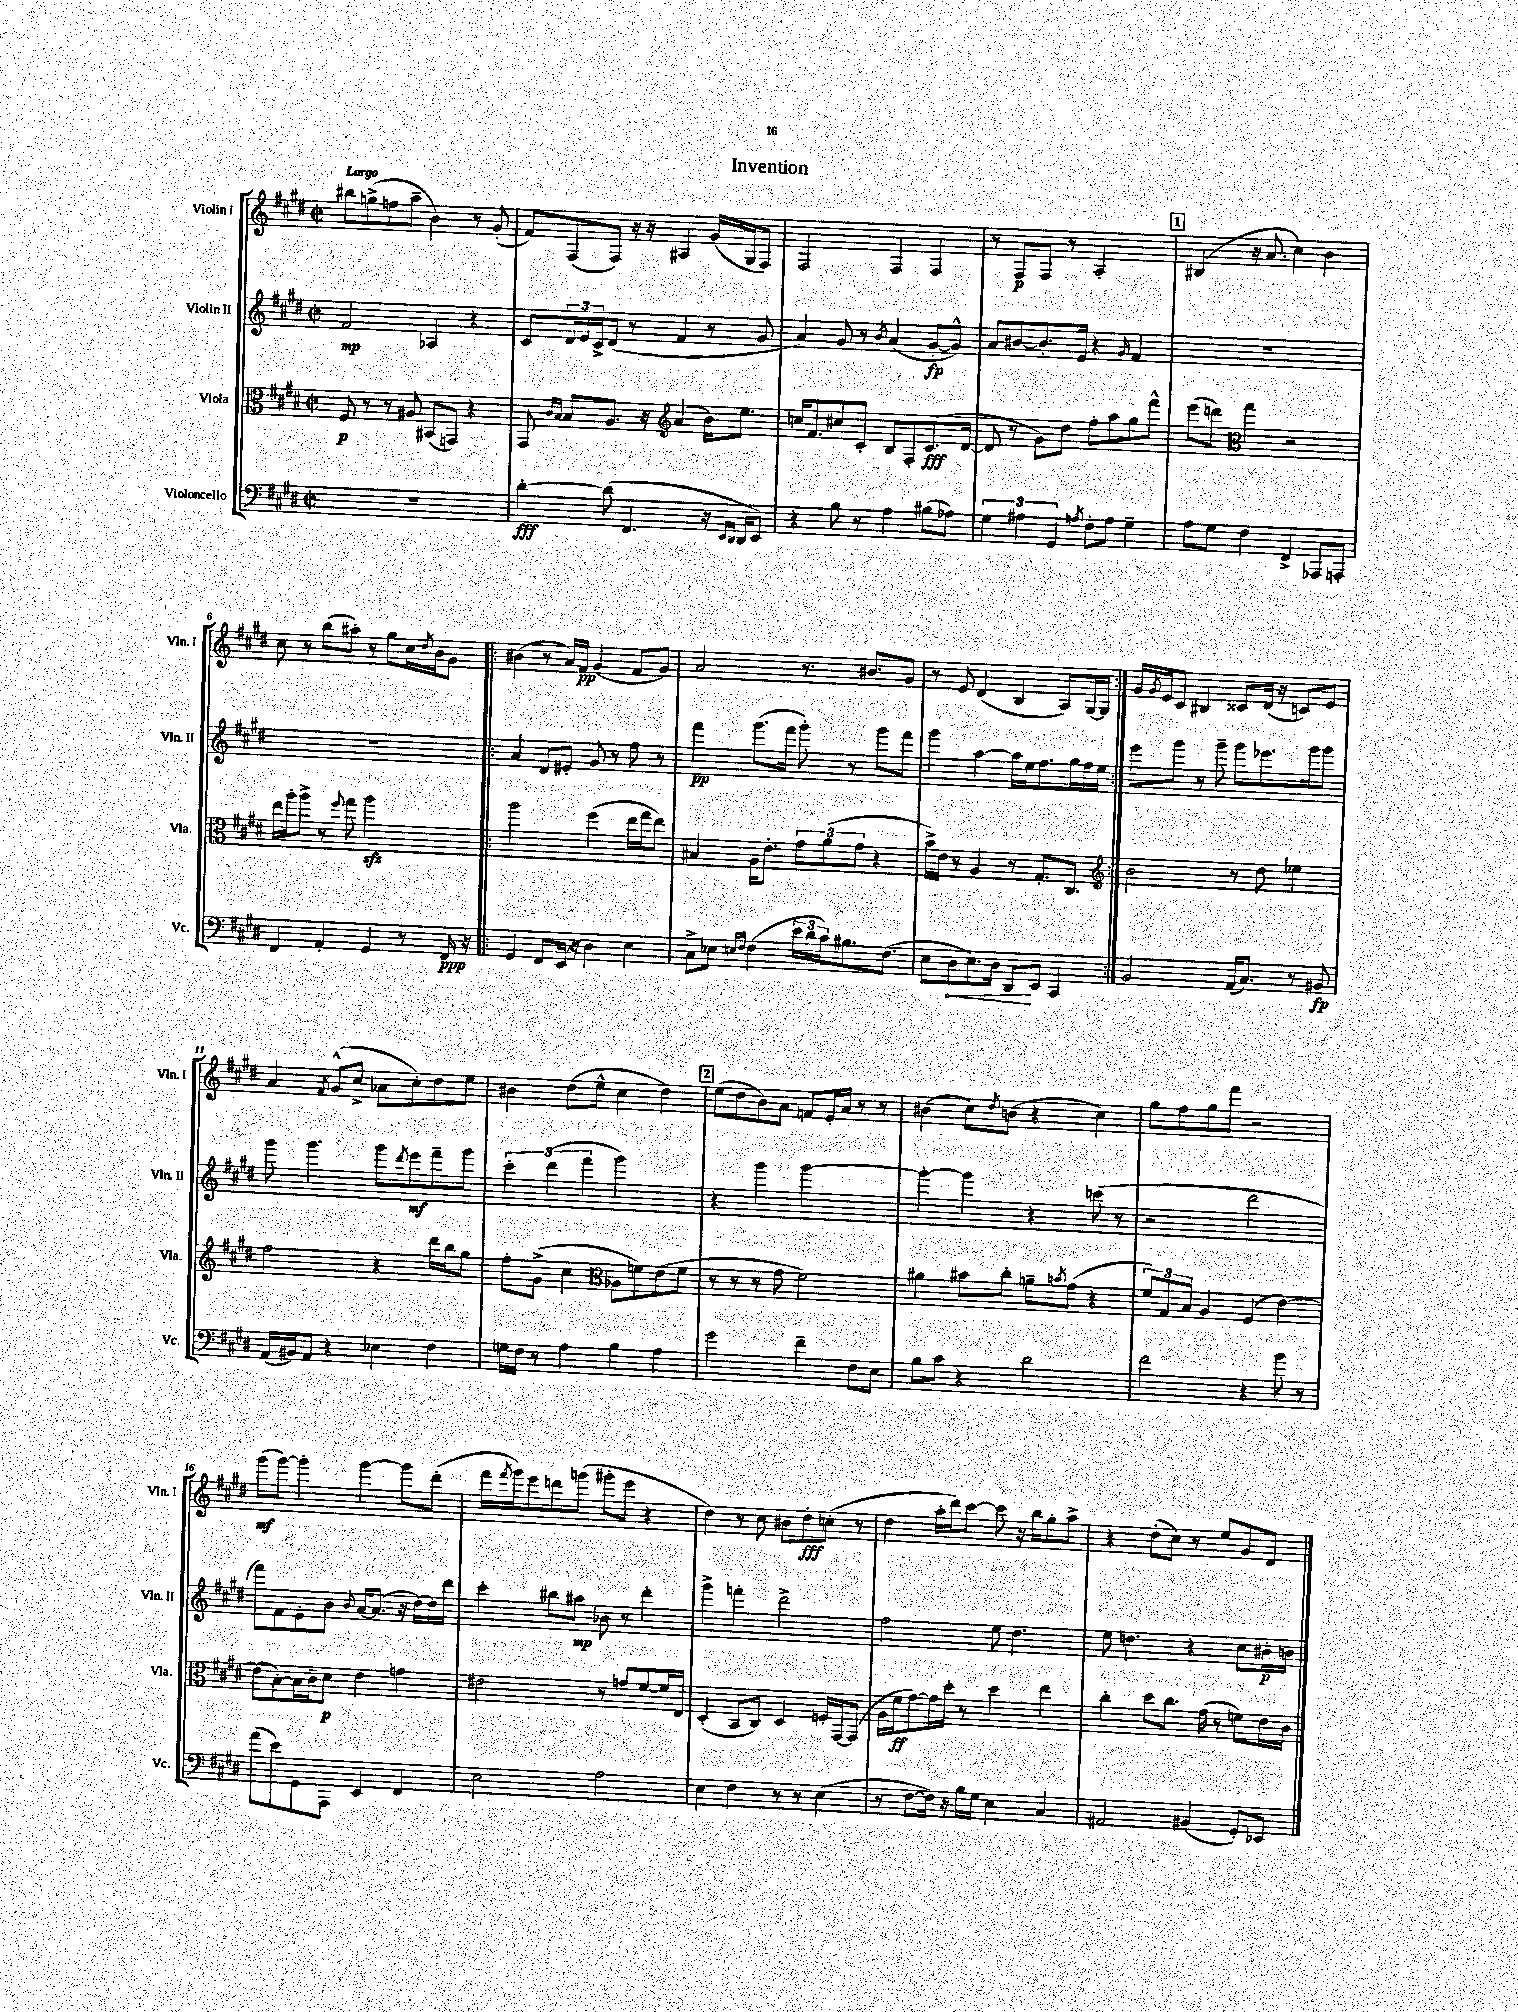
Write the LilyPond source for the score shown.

\header { title = "Invention" }
<<
\new StaffGroup <<
\new Staff = "s0" \with { instrumentName = "Violin I" shortInstrumentName = "Vln. I" } {
    \clef treble \key e \major \defaultTimeSignature \time 2/2 \tempo "Largo"
    bis''8 g''8->( f''8 a''8-- b'4) r8 gis'8-.( |
    fis'8) fis8( fis8) r16 r16 ais4 gis'16( gis16 fis8) |
    fis2 fis4 fis4 |
    r8 fis8\p fis8 r8 a2-. |
    \mark \markup { \box "1" } bis4( r16 a'8. cis''4) b'4 |
    cis''8 r8 b''8( ais''8-.) r8 gis''8 cis''16 \acciaccatura { dis''8 } b'16 gis'8 |
    \repeat volta 2 { bis'4( r8 a'16) fis'16\pp gis'4( fis'8 gis'8) |
    a'2 r8. bis'8. gis'8 |
    r8 e'8 dis'4( b4 a8) gis16~ gis16 | }
    gis'16 \acciaccatura { gis'8 } e'16 cis'8 bis4 cisis'8 dis'16( r16 c'8) e'8 |
    a'4 \acciaccatura { fis'8 } gis'8-^( cis''8-> aes'8 cis''8-.) dis''8 e''8 |
    bis'4 dis''8( e''8-^ cis''4 dis''4) |
    \mark \markup { \box "2" } e''8( dis''8 b'8) a'8 f'8 e'16-. a'16 r8 r8 |
    bis'4( cis''8) \acciaccatura { dis''8 } b'8( r4 cis''4) |
    gis''8 fis''8 gis''8 fis'''8 r2 |
    gis'''8\mf( gis'''8~) gis'''4-. gis'''4~ gis'''8 dis'''8-.( |
    fis'''16 \acciaccatura { fis'''8 } gis'''16) e'''8 d'''8 g'''8( gis'''8-. e'''8 r4 |
    dis''4) r8 cis''8 bis'8 dis''8-.\fff c''8-.( r8 |
    dis''4 a''16-. dis'''16) cis'''8~ cis'''8 r16 b''16 gis''8-. a''8-> |
    r4 dis''8-.( cis''8) r8 e''8 gis'8 dis'8 \bar "|." |
}
\new Staff = "s1" \with { instrumentName = "Violin II" shortInstrumentName = "Vln. II" } {
    \clef treble \key e \major \defaultTimeSignature \time 2/2
    fis'2\mp aes4 r4 |
    cis'8 \tuplet 3/2 { dis'16 e'16 cis'16-> } dis'8( r8 fis'4 r8 gis'8 |
    a'4) gis'8 r8 \acciaccatura { b'8 } a'4( gis'8~-.\fp gis'8-^) |
    a'8 bis'8~ bis'8.-. e'16 r4 \grace { gis'16 } fis'4 |
    \mark \markup { \box "1" } R1 |
    R1 |
    \repeat volta 2 { a'4 dis'8 eis'8-. gis'8 r8 fis''8 r8 |
    fis'''4\pp gis'''8.( fis'''16 gis'''8-.) r8 gis'''8 fis'''8 |
    gis'''4 a''4~ a''16 e''16 fis''8. gis''16 fis''16 e''16 | }
    e'''8 gis'''8 r8 gis'''8-- gis'''8 ees'''8. gis'''16 gis'''8 |
    gis'''8 gis'''4. gis'''8 \acciaccatura { dis'''8 } e'''8\mf fis'''8-- gis'''8 |
    \tuplet 3/2 { cis'''4-. dis'''4( fis'''4 } gis'''2) |
    \mark \markup { \box "2" } r4 gis'''4 gis'''2~ |
    gis'''4~-. gis'''4 r4 c'''8( r8 |
    r2 dis'''2 |
    fis'''8) fis'8 e'8-. b'8 \appoggiatura { b'8 } a'16~ a'8.( r16 dis''16~) dis''16 dis'''16 |
    cis'''4-. bis''8 ais''8\mp bes'8 r8 dis'''4-. |
    gis'''4-> f'''4-. dis'''2-> |
    fis''2 e''8 dis''4. |
    e''8 d''4. r4 cis''8 bis'16-.\p b'16 \bar "|." |
}
\new Staff = "s2" \with { instrumentName = "Viola" shortInstrumentName = "Vla." } {
    \clef alto \key e \major \defaultTimeSignature \time 2/2
    fis8\p r8 r8 ais8 bis,8( g,8) r4 |
    gis,8 \grace { cis'16 b16 } b8 a8. r16 \clef treble a'4( b'16) e''8. |
    c''16 fis'8. cis''8 cis'8-. b8 fis8-. cis'8.\fff( dis'16~ |
    dis'8 r8 gis'8) dis''8 fis''8-. a''8 gis''8 fis'''8-^ |
    \mark \markup { \box "1" } e'''8( d'''8) \clef alto gis''4 r2 |
    e''16 a''16-. a''8-> r8 \appoggiatura { fis''8 } gis''8 a''2\sfz |
    \repeat volta 2 { a''2 fis''4( e''16 gis''16 e''8) |
    bis4 a16 e'8.-. \tuplet 3/2 { gis'8 a'8( gis'8 } r4 |
    b'16->) e'16 r8 a4 r8 gis8.-. cis8. | }
    \clef treble b'2 r8 dis''8 ees''4 |
    fis''2 r4 dis'''16 b''16 gis''8 |
    fis''8-. gis'8->( cis''4 \clef alto aes8 f'8) e'8( f'8 |
    \mark \markup { \box "2" } r8 r8 r8 gis'8 fis'2) |
    ais'4 bis'8 cis''8-. a'8-- \acciaccatura { b'8 } gis'8( r4 |
    \tuplet 3/2 { fis'8) gis8 b8 } a4 fis4( e'4~) |
    e'8( b8~-.) b16 cis'16-- dis'8\p e'4 g'4 |
    eis'2 r8 g'8 fis'8~ fis'16 e16 |
    dis4-.( b,8 cis8) dis4 f16-. gis,16~ gis,8( |
    a16 fis'16\ff gis'8~) gis'16 dis''16-. r8 dis''4 e''4 |
    cis''4-. dis''8 cis''8. gis'16( r8 f'8) e'16 cis'16 \bar "|." |
}
\new Staff = "s3" \with { instrumentName = "Violoncello" shortInstrumentName = "Vc." } {
    \clef bass \key e \major \defaultTimeSignature \time 2/2
    R1 |
    dis'4~-.\fff dis'8( fis,4. r16 \grace { e,16 dis,16 } dis,16 e,8) |
    r4 b8 r8 a4 bis8( aes8) |
    \tuplet 3/2 { gis4 ais4 gis,4 } \acciaccatura { a8 } fis8-. a8 gis4-- |
    \mark \markup { \box "1" } a8 gis8 fis4 fis,4-> aes,,8 a,,8-. |
    fis,4 a,4-. gis,4 r8 fis,16\ppp r16 |
    \repeat volta 2 { gis,4 fis,8 e,16( r16 dis4) e4 |
    cis8-> ees8 \grace { e16 fis16 } fis4( \tuplet 3/2 { e'16 dis'16 cis'16) } bis8. fis8.( |
    e8 \once \override Hairpin.circled-tip = ##t dis8\< e8.) dis16 dis,8\! e,8 cis,4 | }
    b,2 a,16( cis8.) r8 bis,8\fp |
    a,16( bis,16) a,8 r4 ees4 fis4 |
    g16 fis16 r8 a4 b4 a4 |
    \mark \markup { \box "2" } gis'2 fis'4-- fis8 e8 |
    b8 cis'8 r4 dis'2 |
    fis'2 r4 b'8 r8 |
    a'8( e'8) gis,8 a,,8 e,4 fis,4 |
    e2 a2 |
    e4 fis4 r8 r8 e4( |
    r8 fis8~ fis16) r16 b16 gis16 e4 cis4 |
    ais,2 bis,4( gis,8-.) ees,8 \bar "|." |
}
>>
>>
